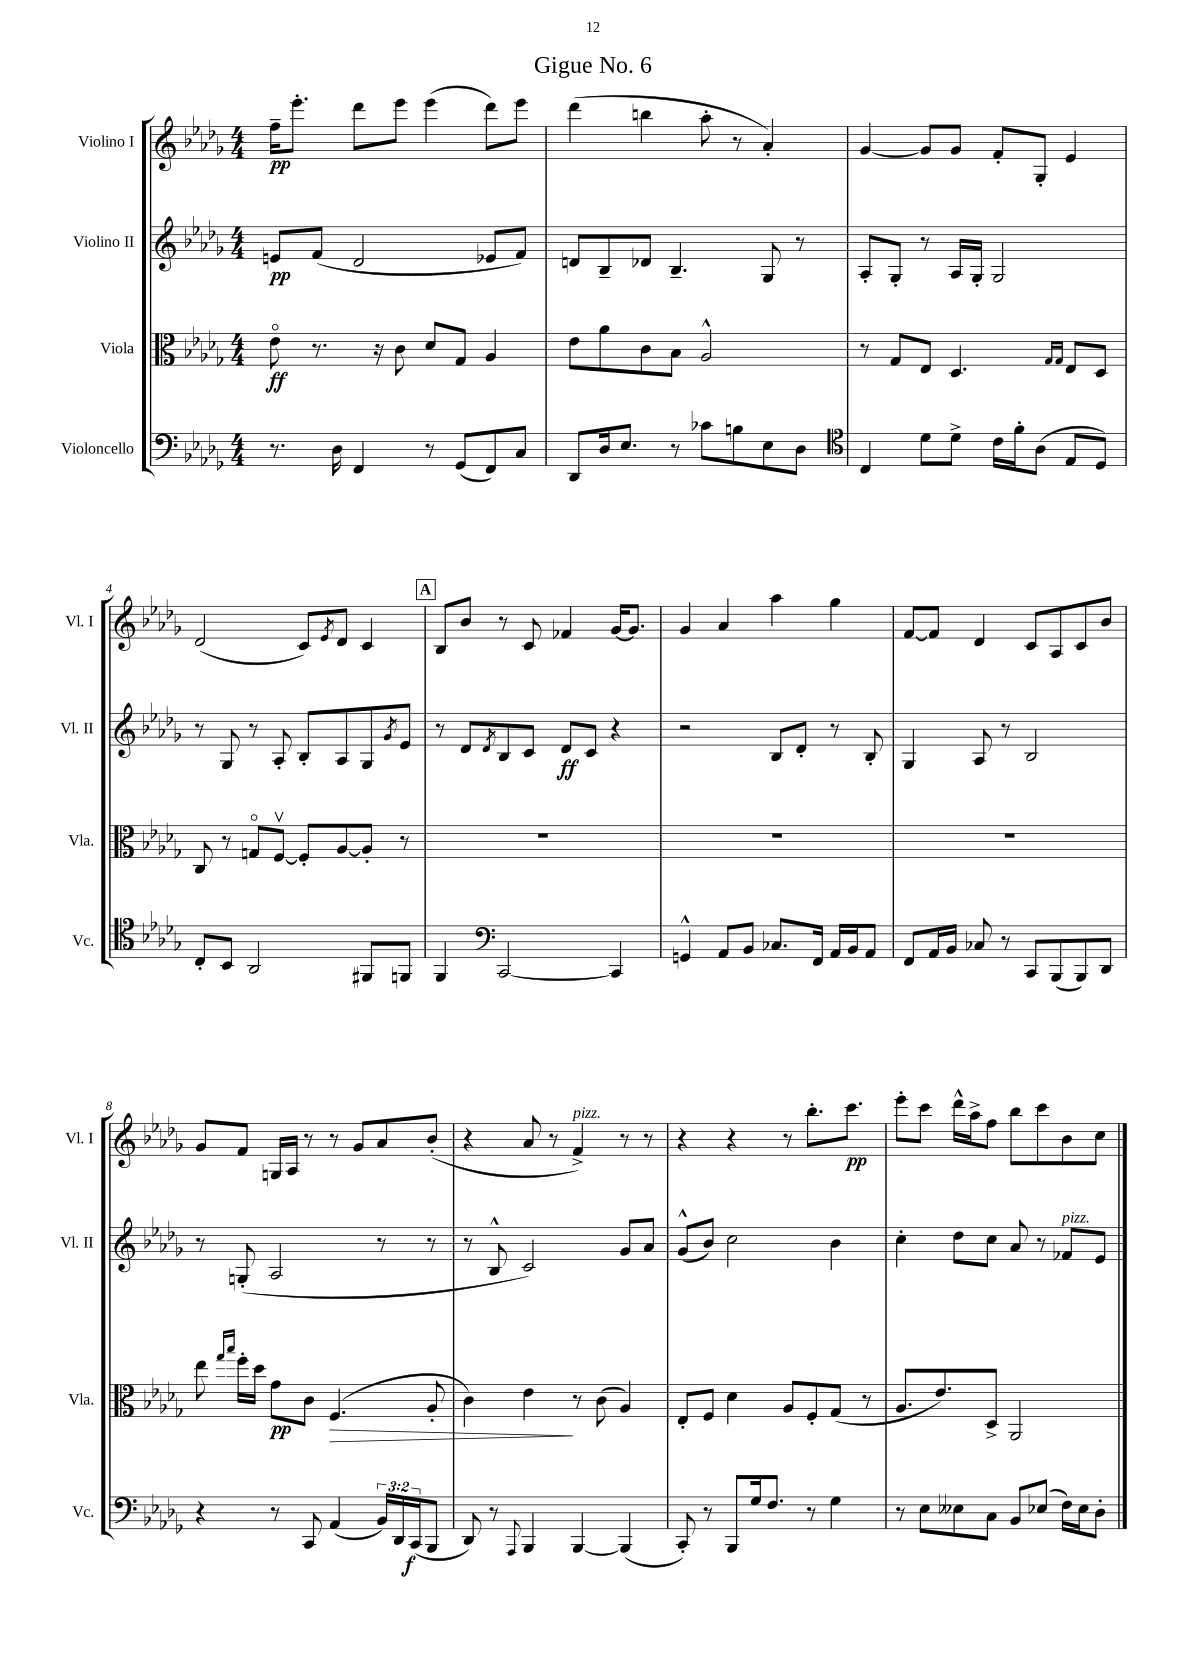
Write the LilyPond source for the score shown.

\header { title = "Gigue No. 6" }
<<
\new StaffGroup <<
\new Staff = "s0" \with { instrumentName = "Violino I" shortInstrumentName = "Vl. I" } {
    \clef treble \key des \major \numericTimeSignature \time 4/4
    f''16--\pp ees'''8.-. des'''8 ees'''8 ees'''4( des'''8) ees'''8 |
    des'''4( b''4 aes''8-. r8 aes'4-.) |
    ges'4~ ges'8 ges'8 f'8-. ges8-. ees'4 |
    des'2( c'8) \acciaccatura { ees'8 } des'8 c'4 |
    \mark \markup { \box "A" } bes8 bes'8 r8 c'8 fes'4 ges'16~ ges'8. |
    ges'4 aes'4 aes''4 ges''4 |
    f'8~ f'8 des'4 c'8 aes8 c'8 bes'8 |
    ges'8 f'8 g16 aes16 r8 r8 ges'8 aes'8 bes'8-.( |
    r4 aes'8 r8 f'4->^\markup { \italic "pizz." }) r8 r8 |
    r4 r4 r8 bes''8.-. c'''8.\pp |
    ees'''8-. c'''8 des'''16-^ aes''16-> f''8 bes''8 c'''8 bes'8 c''8 \bar "|." |
}
\new Staff = "s1" \with { instrumentName = "Violino II" shortInstrumentName = "Vl. II" } {
    \clef treble \key des \major \numericTimeSignature \time 4/4
    e'8\pp f'8( des'2 ees'8 f'8) |
    d'8 bes8-- des'8 bes4.-- ges8 r8 |
    aes8-. ges8-. r8 aes16 ges16-. ges2 |
    r8 ges8 r8 aes8-. bes8-. aes8 ges8 \acciaccatura { ges'8 } ees'8 |
    \mark \markup { \box "A" } r8 des'8 \acciaccatura { des'8 } bes8 c'8 des'8\ff c'8 r4 |
    r2 bes8 des'8-. r8 bes8-. |
    ges4 aes8 r8 bes2 |
    r8 g8-.( aes2 r8 r8 |
    r8 bes8-^ c'2) ges'8 aes'8 |
    ges'8-^( bes'8) c''2 bes'4 |
    c''4-. des''8 c''8 aes'8 r8 fes'8^\markup { \italic "pizz." } ees'8 \bar "|." |
}
\new Staff = "s2" \with { instrumentName = "Viola" shortInstrumentName = "Vla." } {
    \clef alto \key des \major \numericTimeSignature \time 4/4
    ees'8\flageolet\ff r8. r16 c'8 des'8 ges8 aes4 |
    ees'8 aes'8 c'8 bes8 aes2-^ |
    r8 ges8 ees8 des4. \grace { ges16 ges16 } ees8 des8 |
    c8 r8 g8\flageolet f8~\upbow f8-. aes8~ aes8-. r8 |
    \mark \markup { \box "A" } R1 |
    R1 |
    R1 |
    ees''8 \grace { ges''16 bes''16 } f''16-. des''16 ges'8\pp c'8 f4.\>( aes8-. |
    c'4) ees'4\! r8 c'8( aes4) |
    ees8-. f8 des'4 aes8 f8-. ges8( r8 |
    aes8. ees'8.) des8-> aes,2 \bar "|." |
}
\new Staff = "s3" \with { instrumentName = "Violoncello" shortInstrumentName = "Vc." } {
    \clef bass \key des \major \numericTimeSignature \time 4/4 \override Staff.TupletNumber.text = #tuplet-number::calc-fraction-text
    r8. des16 f,4 r8 ges,8( f,8) c8 |
    des,8 des16 ees8. r8 ces'8 b8 ees8 des8 |
    \clef tenor c4 des'8 des'8-> c'16 f'16-. aes8( ees8 des8) |
    c8-. bes,8 aes,2 fis,8 f,8 |
    \mark \markup { \box "A" } f,4 \clef bass c,2~ c,4 |
    g,4-^ aes,8 bes,8 ces8. f,16 aes,16 bes,16 aes,8 |
    f,8 aes,16 bes,16 ces8 r8 c,8 bes,,8( bes,,8) des,8 |
    r4 r8 c,8 aes,4( \tuplet 3/2 { bes,16) des,16 c,16\f( } bes,,8 |
    des,8) r8 \appoggiatura { aes,,8 } bes,,4 bes,,4~ bes,,4( |
    c,8-.) r8 bes,,8 ges16 f8. r8 ges4 |
    r8 ees8 eeses8 c8 bes,8 ees8( f16) ees16 des8-. \bar "|." |
}
>>
>>
